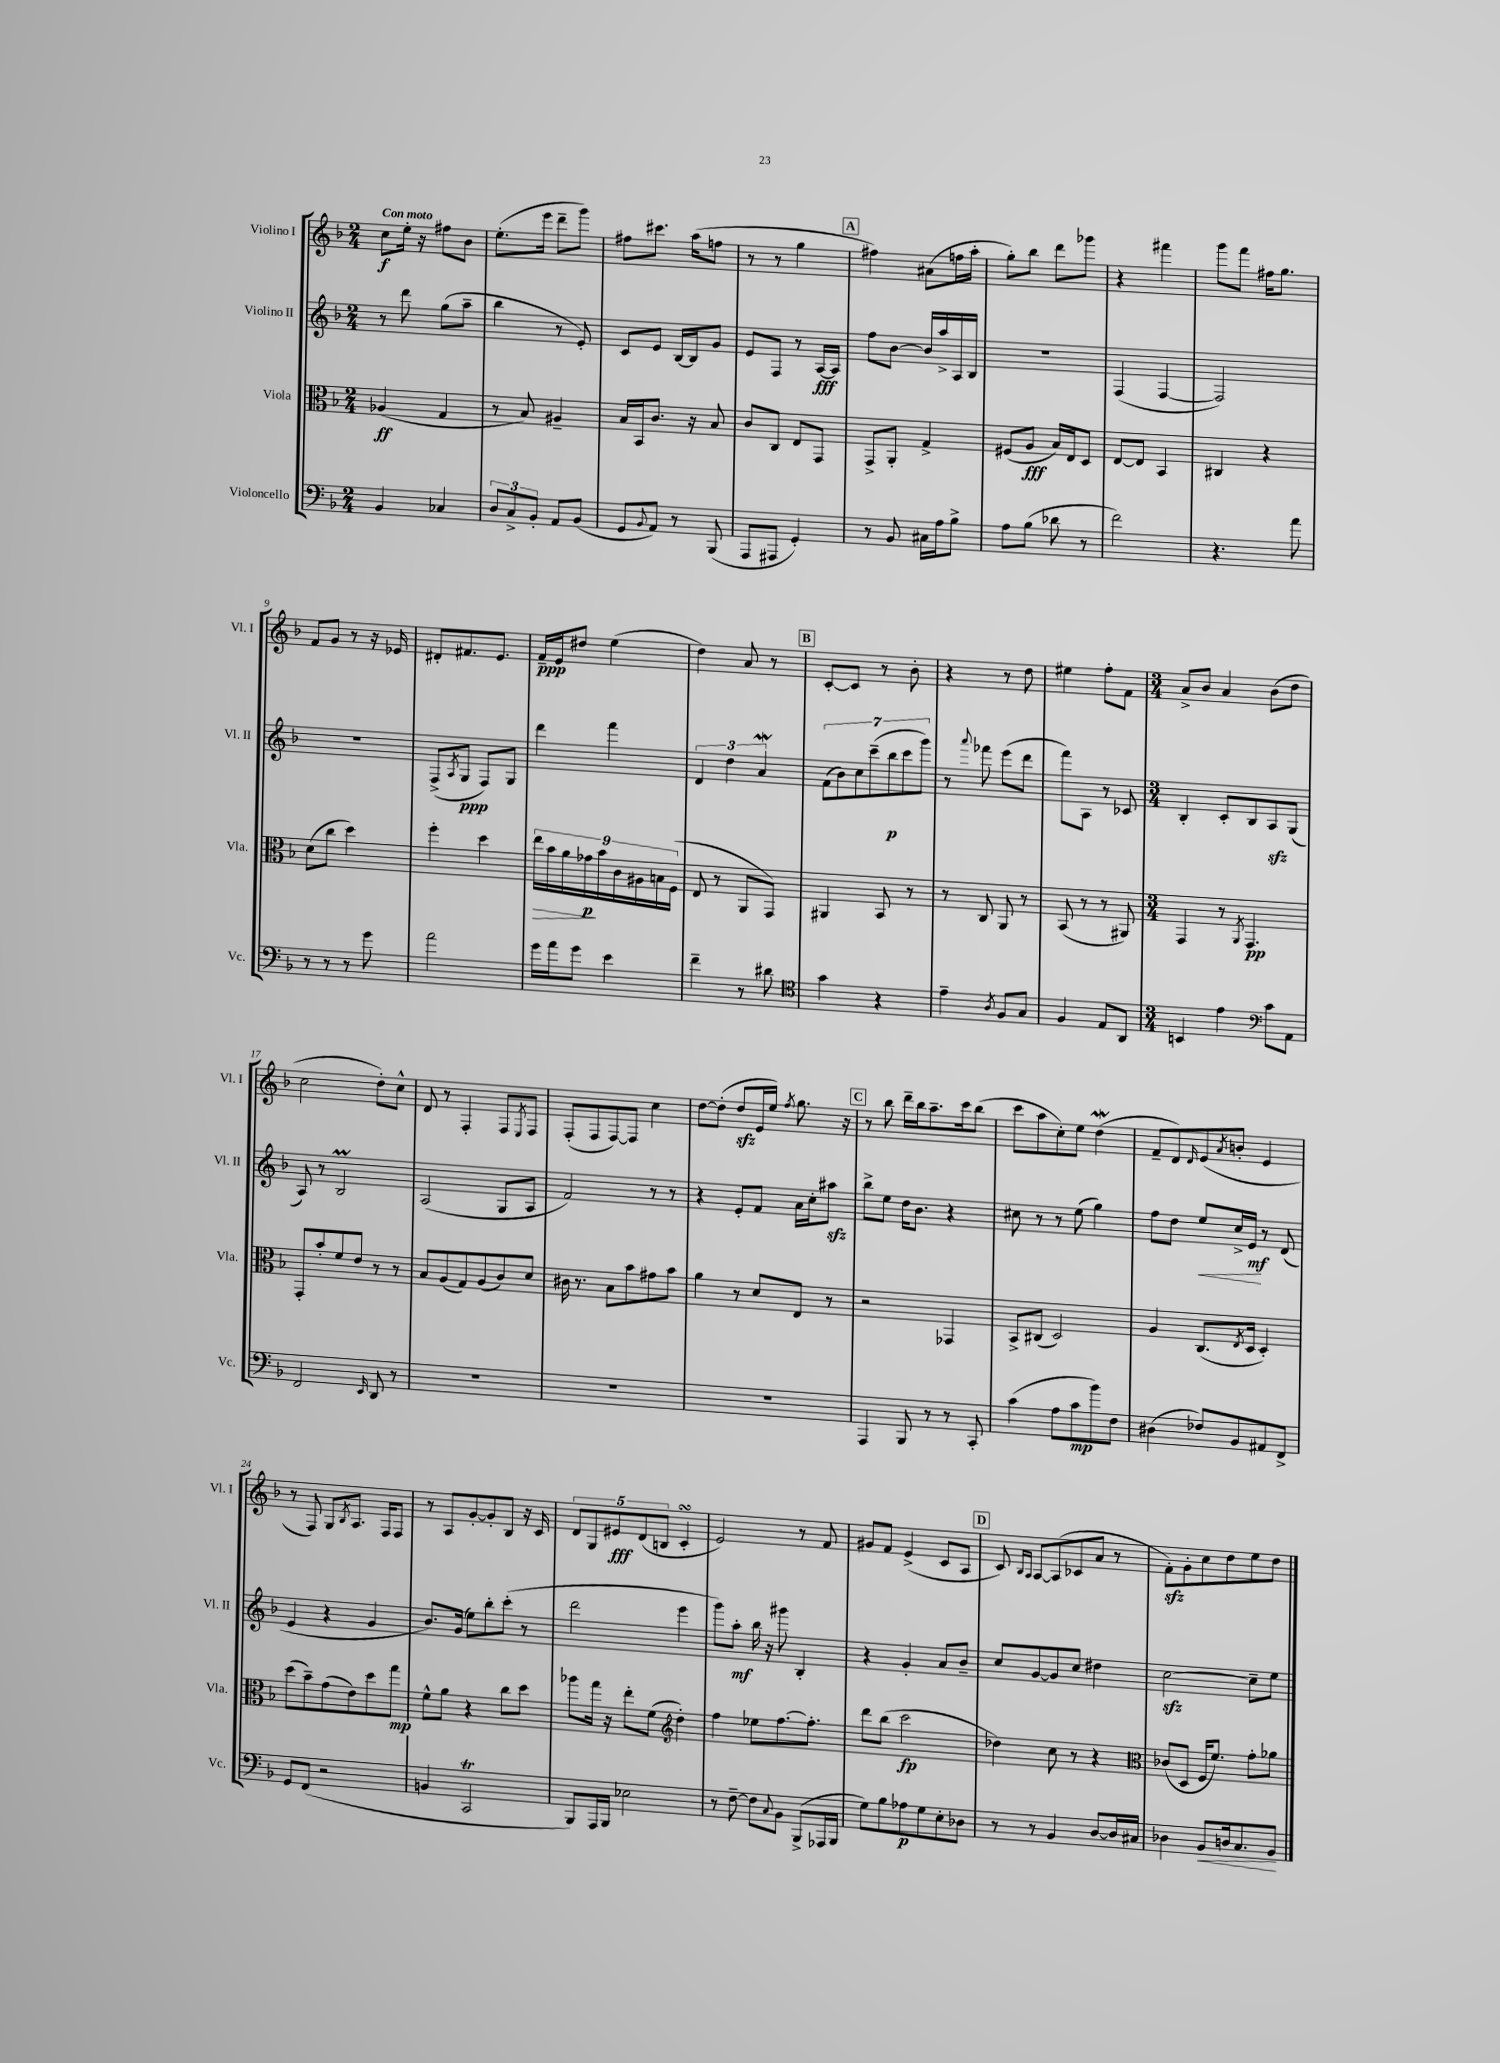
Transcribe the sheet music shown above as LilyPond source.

<<
\new StaffGroup <<
\new Staff = "s0" \with { instrumentName = "Violino I" shortInstrumentName = "Vl. I" } {
    \clef treble \key f \major \numericTimeSignature \time 2/4 \tempo "Con moto"
    c''8\f e''16-. r16 fis''8 bes'8 |
    e''8.-.( e'''16 d'''8-- g'''8) |
    fis''8 cis'''8. a''16( f''8 |
    r8 r8 g''4 |
    \mark \markup { \box "A" } fis''4) ais'8( f''16 a''16-. |
    g''8-.) bes''8 d'''8 ges'''8 |
    r4 fis'''4 |
    g'''8 f'''8 fis''16 g''8. |
    f'8 g'8 r8 r16 ees'16 |
    dis'8-. fis'8. e'8. |
    f'16--\ppp e'16 dis''8 e''4( |
    d''4) a'8 r8 |
    \mark \markup { \box "B" } c'8~-. c'8 r8 bes'8-. |
    r4 r8 d''8 |
    eis''4 f''8-. f'8 |
    \numericTimeSignature \time 3/4 a'8-> bes'8 a'4 bes'8( d''8 |
    c''2 d''8-.) c''8-^ |
    d'8 r8 f4-. f8 \acciaccatura { e8 } f8 |
    f8-.( f8 f8~) f8 c''4 |
    d''8~ d''8-.( d''8\sfz e'16 e''16) \acciaccatura { f''8 } g''8. r16 |
    \mark \markup { \box "C" } r8 bes''8 d'''16-- bes''16 a''8.-- c'''16 bes''8( |
    c'''8 a''8 c''8-.) e''8 d''4\mordent( |
    f'8-- d'8) \grace { d'16 } e'8( \acciaccatura { a'8 } b'8-. e'4 |
    r8 f8) g8 \acciaccatura { bes8 } a8. f16 f8 |
    r8 a8 g'8~-. g'8-. bes8 r16 c'16 |
    \tuplet 5/4 { d'8 g8 eis'8\fff d'8( b8 } c'4-.\turn |
    e'2) r8 f'8 |
    gis'8 f'8 e'4->( c'8 a8 |
    \mark \markup { \box "D" } c'8) \grace { bes16 a16 } a8~ a8( ces'8 a'8 r8 |
    f'8-.\sfz) g'8-. c''8 d''8 e''8 d''8 \bar "|." |
}
\new Staff = "s1" \with { instrumentName = "Violino II" shortInstrumentName = "Vl. II" } {
    \clef treble \key f \major \numericTimeSignature \time 2/4
    r8 d'''8 g''8( a''8-- |
    bes''4 r8 e'8-.) |
    c'8 e'8 bes16~ bes16 g'8 |
    e'8 f8 r8 a16~\fff a16 |
    \mark \markup { \box "A" } f''8 bes'8~ bes'16 a''16-> a16 bes16 |
    R2 |
    f4( f4~ |
    f2) |
    R2 |
    f8->( \acciaccatura { a8 } g8\ppp f8) g8 |
    d'''4 f'''4 |
    \tuplet 3/2 { d'4 d''4 a'4\mordent } |
    \mark \markup { \box "B" } \tuplet 7/4 { f'8( bes'8) c''8 c'''8--( bes''8\p c'''8 g'''8) } |
    r8 \appoggiatura { a'''8 } fes'''8 e'''8( d'''8 |
    f'''8) a8 r8 ces'8 |
    \numericTimeSignature \time 3/4 bes4-. c'8-. bes8 a8\sfz g8( |
    a8) r8 bes2\prall |
    a2( g8 a8 |
    f'2) r8 r8 |
    r4 e'8-. f'8 a'16 c''16-. ais''8\sfz |
    \mark \markup { \box "C" } bes''8-> e''8 d''16 bes'8. r4 |
    cis''8 r8 r8 e''8( g''4) |
    f''8 d''8 e''8\< c''16-> e'16\mf\! r8 d'8( |
    e'4 r4 g'4 |
    bes'8.) g'16( e''8) bes''8-. c'''8-.( r8 |
    d'''2 e'''4 |
    g'''8) a''8-.\mf bes''16 r16 gis'''8 bes4-. |
    r4 g'4-. a'8 bes'8-- |
    \mark \markup { \box "D" } c''8 g'8~ g'8 c''8 dis''4 |
    c''2~\sfz c''8-- e''8 \bar "|." |
}
\new Staff = "s2" \with { instrumentName = "Viola" shortInstrumentName = "Vla." } {
    \clef alto \key f \major \numericTimeSignature \time 2/4
    aes4\ff( g4 |
    r8 bes8) ais4-- |
    bes16 bes,16 c'8. r16 bes8 |
    c'8 c8 e8 g,8 |
    \mark \markup { \box "A" } g,8-> a,8-. g4-> |
    fis8( a8\fff bes16) e16 d8 |
    e8~ e8 bes,4 |
    cis4 r4 |
    d'8( c''8 d''4) |
    f''4-. d''4 |
    \tuplet 9/8 { e''16\> bes'16 a'16 ges'16\p\! bes'16 c'16 ais16 b16 f16( } |
    e8 r8 a,8 g,8) |
    \mark \markup { \box "B" } ais,4 bes,8 r8 |
    r8 c8 a,8 r8 |
    bes,8( r8 r8 ais,8) |
    \numericTimeSignature \time 3/4 g,4 r8 \acciaccatura { a,8 } g,4.\pp |
    g,8-. bes'8-. f'8 e'8 r8 r8 |
    bes8 a8( g8) a8( c'8) d'8 |
    cis'16 r8. bes8 bes'8 gis'8 bes'8 |
    a'4 r8 d'8 e8 r8 |
    \mark \markup { \box "C" } r2 ges,4 |
    bes,8-> cis8( d2) |
    a4 c8.( \acciaccatura { e8 } d16 d4-.) |
    d''8( bes'8--) g'8( e'8) d''8 g''8\mp |
    f'8-^ a'8 r4 c''8 d''8 |
    aes''8 g''16 r16 e''8-. f'8( \clef treble d''4-.) |
    f''4 ees''8 f''8.~ f''8.-. |
    d'''8 bes''8( c'''2\fp |
    \mark \markup { \box "D" } des''4) c''8 r8 r4 |
    \clef alto ces'8( d8 f16 f'8.) g'8-. aes'8 \bar "|." |
}
\new Staff = "s3" \with { instrumentName = "Violoncello" shortInstrumentName = "Vc." } {
    \clef bass \key f \major \numericTimeSignature \time 2/4
    bes,4 ces4 |
    \tuplet 3/2 { d8 c8-> bes,8-. } a,8 bes,8( |
    g,8 \appoggiatura { bes,8 } a,8) r8 bes,,8( |
    a,,8 ais,,8 g,4-.) |
    \mark \markup { \box "A" } r8 bes,8 cis16 a16 bes8-> |
    a8 bes8( des'8 r8 |
    f'2) |
    r4. a'8 |
    r8 r8 r8 g'8 |
    a'2 |
    g'16 a'16 g'8 e'4 |
    f'4-- r8 dis'8 |
    \mark \markup { \box "B" } \clef tenor g'4 r4 |
    e'4-- \acciaccatura { a8 } f8 g8 |
    f4 e8 a,8 |
    \numericTimeSignature \time 3/4 b,4 e'4 \clef bass c'8 a,8 |
    f,2 \grace { e,16 } d,8 r8 |
    R2. |
    R2. |
    R2. |
    \mark \markup { \box "C" } a,,4 bes,,8 r8 r8 c,8-. |
    c'4( a8 c'8\mp bes'8) f8 |
    dis4( fes8) bes,8 ais,8 f,8-> |
    g,8 f,8( r2 |
    b,4 c,2\trill |
    bes,,8) a,,16 bes,,16 ees2 |
    r8 f8~-- f8 \appoggiatura { c8 } bes,8 bes,,8->( aes,,16 bes,,16 |
    g8) bes8 aes8\p g8 e8-. des8 |
    \mark \markup { \box "D" } r8 r8 bes,4 d8~ d16 cis16 |
    des4 bes,8\< d16 c8. bes,8\! \bar "|." |
}
>>
>>
